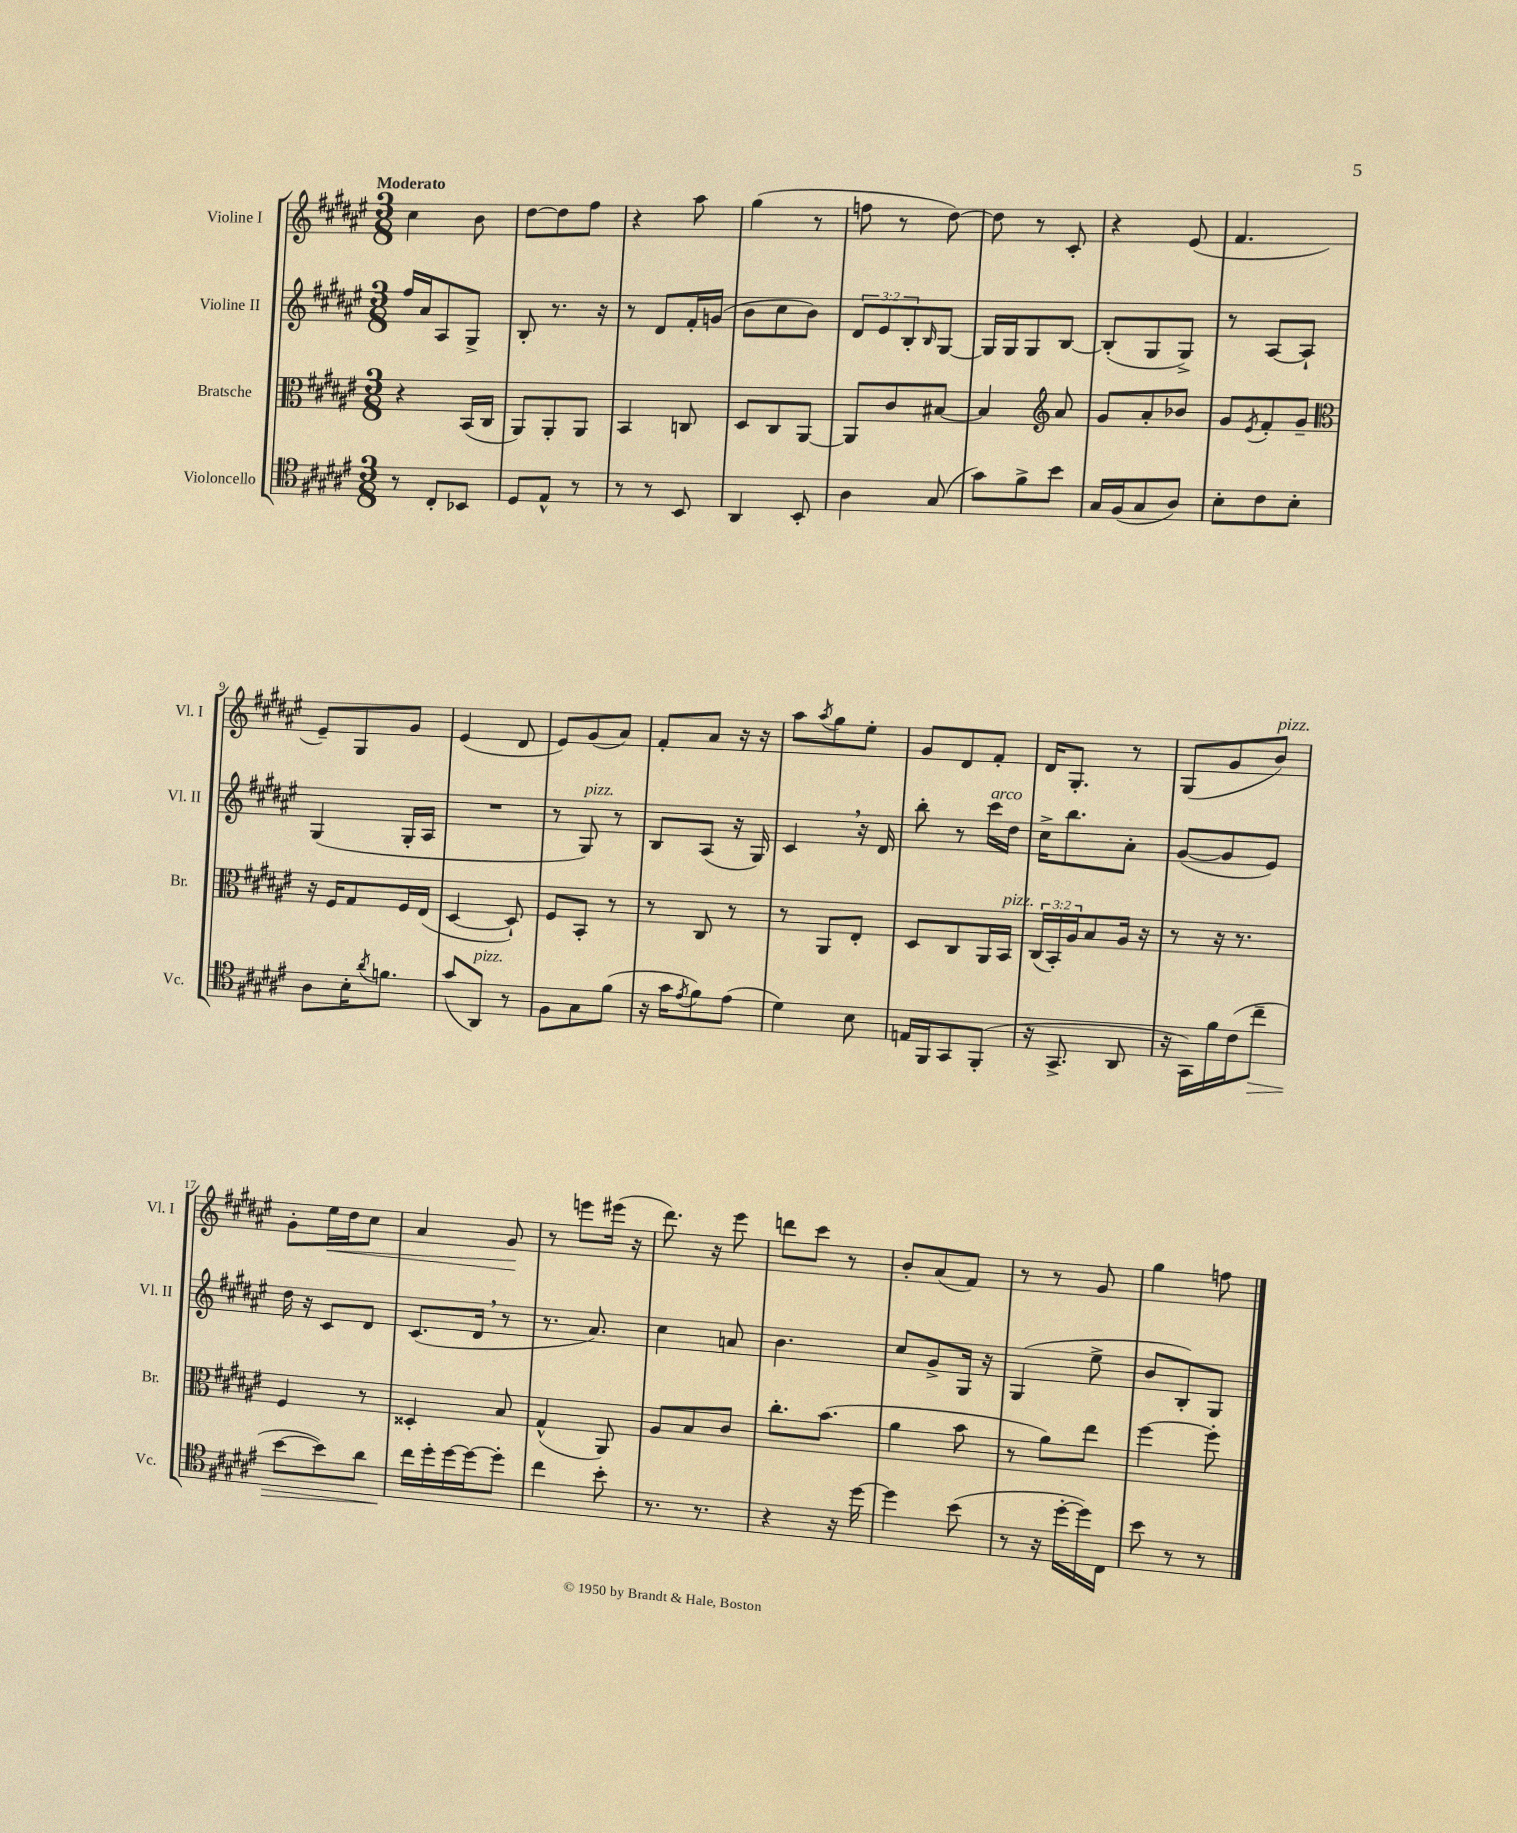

**kern	**kern	**kern	**kern
*staff4	*staff3	*staff2	*staff1
*clefC4	*clefC3	*clefG2	*clefG2
*k[f#c#g#d#a#e#]	*k[f#c#g#d#a#e#]	*k[f#c#g#d#a#e#]	*k[f#c#g#d#a#e#]
*M3/8	*M3/8	*M3/8	*M3/8
8r	4r	16ff#	4cc#
.	.	16a#	.
8C#'	.	8A#	.
8BB-	(16BB	8G#^	8b
.	16C#	.	.
=	=	=	=
8D#	8AA#)	8B'	[8dd#
8E#^^	8AA#'	8.r	8dd#]
8r	8AA#	.	8ff#
.	.	16r	.
=	=	=	=
8r	4BB	8r	4r
8r	.	8d#	.
8BB	8C	16f#'	8aa#
.	.	(16g	.
=	=	=	=
4AA#	8D#	8b	(4gg#
.	8C#	8cc#	.
8BB'	[8AA#	8b)	8r
=	=	=	=
4A#	8AA#]	12d#	8ff
.	.	12e#	.
.	8c#	.	8r
.	.	12B'	.
.	.	16qqB	.
(8G#	[8B#	[8G#	[8dd#)
=	=	=	=
8g#)	4B#]	16G#]	8dd#]
.	.	16G#	.
8f#^	.	8G#	8r
*	*clefG2	*	*
8b	8a#	[8B	8c#'
=	=	=	=
16G#	8g#	(8B']	4r
(16F#	.	.	.
8G#	8a#'	8G#	.
8A#)	8b-	8G#^)	(8e#
=	=	=	=
8B'	8g#	8r	4.f#
.	8qe#	.	.
8c#	8f#'	[8A#	.
8B'	8g#~	8A#`]	.
=	=	=	=
*	*clefC3	*	*
8A#	16r	(4G#	8e#~)
.	16F#	.	.
16B'	8G#	.	8G#
8qa#	.	.	.
8.f	.	.	.
.	16F#	16G#'	8g#
.	(16E#	16A#	.
=	=	=	=
(8g#	[4D#	4.r	(4e#
8AA#)	.	.	.
8r	8D#`])	.	8d#
=	=	=	=
8F#	8F#	8r	8e#)
8G#	8BB'	8G#)	(8g#
(8f#	8r	8r	8a#)
=	=	=	=
16r	8r	8B	8f#'
16g#	.	.	.
8qe#	.	.	.
8f#)	8C#	(8A#	8a#
(8e#	8r	16r	16r
.	.	16G#)	16r
=	=	=	=
4d#)	8r	4c#	8aa#
.	.	.	8qaa#
.	8AA#	.	8gg#
8B	8E#'	16r	8ee#'
.	.	16d#	.
=	=	=	=
16E	8D#	8bb'	8g#
16FF#	.	.	.
8GG#	8C#	8r	8d#
(8FF#'	16AA#	16ccc#	8f#'
.	16BB	16dd#	.
=	=	=	=
16r	(24C#	16cc#^	16d#
.	24BB')	.	.
8.GG#^	.	8.bb	8.G#'
.	24A#	.	.
.	8B	.	.
8AA#	16A#	8a#'	8r
.	16r	.	.
=	=	=	=
16r	8r	([8g#	(8G#
16GG#)	.	.	.
16f#	16r	8g#]	8g#
(16c#	8.r	.	.
8cc#~	.	8e#)	8b)
=	=	=	=
[8b	4F#	16dd#	8g#'
.	.	16r	.
8b])	.	8c#	16ee#
.	.	.	16dd#
8a#	8r	8d#	8cc#
=	=	=	=
16cc#	4D##'	(8.c#	4a#
16dd#'	.	.	.
[16dd#	.	.	.
16dd#_	.	16d#	.
8dd#']	8B	8r	8g#
=	=	=	=
4cc#	(4G#^^	8.r	8r
.	.	.	8eee
.	.	8.a#)	.
8b'	8AA#)	.	(16eee#
.	.	.	16r
=	=	=	=
8.r	8A#	4cc#	8.ddd#)
.	8B	.	.
8.r	.	.	16r
.	8c#	8a	8eee#
=	=	=	=
4r	8.cc#'	4.b	8ddd
.	.	.	8ccc#
.	(8.b	.	.
16r	.	.	8r
[16dd#	.	.	.
=	=	=	=
4dd#]	4a#	8cc#	8b'
.	.	8g#^	(8a#
(8b	8b	16G#	8f#)
.	.	16r	.
=	=	=	=
8r	8r	(4G#	8r
16r	8a#)	.	8r
[16dd#'	.	.	.
16dd#])	8ee#	8ee#^	8g#
16C#	.	.	.
=	=	=	=
8b	[4ff#	8b	4gg#
8r	.	8B')	.
8r	8ff#']	8G#	8ff
==	==	==	==
*-	*-	*-	*-
